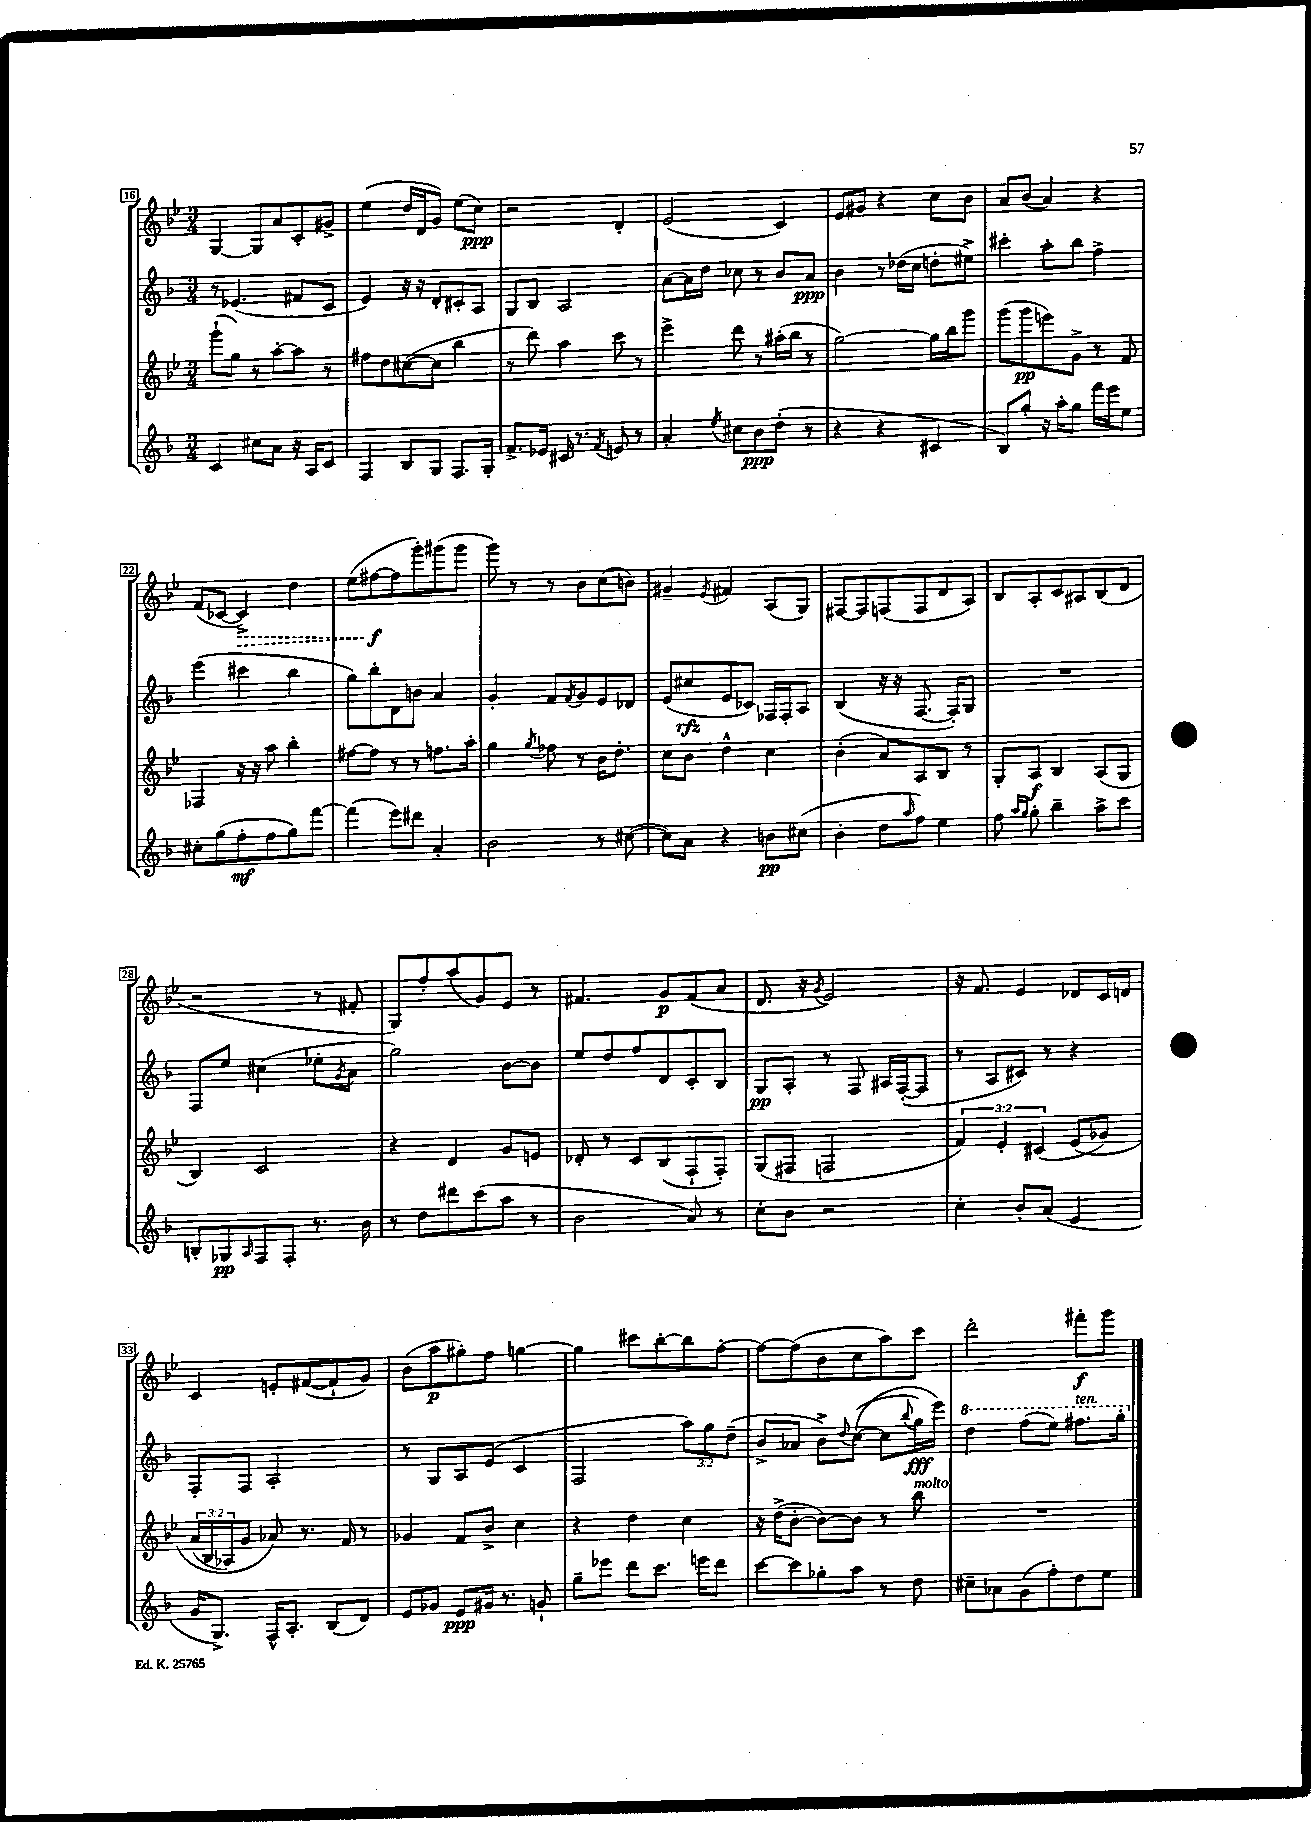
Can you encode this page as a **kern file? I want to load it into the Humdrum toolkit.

**kern	**kern	**kern	**kern
*staff4	*staff3	*staff2	*staff1
*clefG2	*clefG2	*clefG2	*clefG2
*k[b-]	*k[b-e-]	*k[b-]	*k[b-e-]
*M3/4	*M3/4	*M3/4	*M3/4
4c	(8ggg`	8r	[4G
.	8gg)	(4.e-	.
8cc#	8r	.	8G]
8a	[8aa'	.	8a
16r	8aa]	8f#	8c'
16A	.	.	.
8c	8r	8c	8g#^
=	=	=	=
4F	8ff#	4e)	(4ee-
.	8dd	.	.
8B-	([8cc#	16r	16dd
.	.	16r	16d
8G	8cc#]	8d'	8g)
8.F	4bb-	8c#'	(8ee-
.	.	8A	8cc)
16G'	.	.	.
=	=	=	=
8.f^	8r	8G	2r
.	8ddd)	8B-	.
16e-	.	.	.
16c#	4aa	2A	.
8.r	.	.	.
8qf	.	.	.
8e	8ccc	.	4d'
8r	8r	.	.
=	=	=	=
4a'	4eee-^	[8a	(2e-
.	.	16a]	.
.	.	16dd	.
8qee	.	.	.
8cc#	8ddd	8cc-	.
8b-	8r	8r	.
(8dd'	(16aa#'	8b-	4c)
.	16bb-	.	.
8r	8r	8a	.
=	=	=	=
4r	[2gg)	4b-	8e-
.	.	.	8g#
4r	.	8r	4r
.	.	(16dd-	.
.	.	16cc	.
4c#	16gg]	8dd'	8cc
.	16bb-	.	.
.	8ggg	8ee#^)	8b-
=	=	=	=
8B-)	(8ggg	4ccc#'	8a
8gg'	8ggg	.	(8b-
16r	8eee)	8aa'	4a)
16aa'	.	.	.
8gg	8g^	8bb-	.
16fff	8r	4ff^	4r
16eee	.	.	.
8ee	8f	.	.
=	=	=	=
8cc#'	4F-	(4eee	(8f
(8gg	.	.	[8c-
8ff'	16r	4ccc#	4c-^])
.	16r	.	.
8ff	8aa	.	.
8gg)	4bb-'	4bb-	4dd
[8fff	.	.	.
=	=	=	=
(4fff]	[8ff#	8gg)	(8ee-
.	8ff#]	8bb-'	[8ff#
8eee)	8r	8d	8ff#]
8ddd#	8r	8b	8ggg')
4a'	8.ff	4a	(8ggg#
.	.	.	8ggg#
.	16aa'	.	.
=	=	=	=
2b-	4gg	4g'	8ggg)
.	.	.	8r
.	8qgg	.	.
.	8ff-	8f	8r
.	.	8qf	.
.	8r	8g	8b-
8r	16b-	8e	(8cc
.	8.dd'	.	.
([8cc#	.	8d-	8b)
=	=	=	=
8cc#])	8cc	(8e	4g#~
8a	8b-	8cc#	.
.	.	.	8qe-
4r	4dd^^	8e	4f#
.	.	8c-)	.
8b	4cc	16F-	(8A
.	.	16F-'	.
(8cc#	.	8A	8G)
=	=	=	=
4b-'	(4b-'	(4B-	[8F#
.	.	.	8F#]
8dd	8a)	16r	(8F
.	.	16r	.
16qqaa	.	.	.
8ff)	8A	[8.F	8F
4ee	8B-	.	8d
.	.	16F'])	.
.	8r	8G	8A)
=	=	=	=
8ff	8G'	2.r	8B-
16qqaa	.	.	.
16qqgg	.	.	.
8gg'	8A	.	8A'
4bb-~	4B-	.	8c
.	.	.	8A#
8aa^	(8A	.	(8B-
8ccc	8G	.	8d
=	=	=	=
8B'	4B-)	8F	2r
8G-	.	8ee	.
16qqA	.	.	.
8F	2c	(4cc#	.
8F'	.	.	.
8.r	.	8ee-'	8r
.	.	8qg	.
.	.	8a	8f#'
16b-	.	.	.
=	=	=	=
8r	4r	2gg)	8G)
8dd	.	.	8ff'
8ddd#	4d	.	(8aa
(8ccc	.	.	8g)
8aa	8g	[8b-	8e-
8r	8e	8b-]	8r
=	=	=	=
2b-	8d-'	8ee	4.f#
.	8r	8dd	.
.	8c	8ff	.
.	(8B-	8d	8g
8a)	8F`	8c'	(8f#
8r	8F')	8B-	8a
=	=	=	=
8cc'	(8G	8G	8.d
8b-	8F#	8A'	.
.	.	.	16r
.	.	.	8qg
2r	2F	8r	2e-)
.	.	8F	.
.	.	16A#	.
.	.	([16F'	.
.	.	8F]	.
=	=	=	=
4cc'	6f)	8r	16r
.	.	.	8.f
.	.	8A	.
.	6e-'	.	.
8b-'	.	8c#)	4e-
.	(6c#	.	.
(8a	.	8r	.
4e	&(8e-	4r	8d-
.	8g-)	.	16c
.	.	.	16d
=	=	=	=
16g	(24a	8F'	4c
.	24B-	.	.
8.G^)	.	.	.
.	24A-)	.	.
.	8g	8F	.
16F^^	8a-&)	2A'	8e'
8.A'	.	.	.
.	8.r	.	([8f#
(8B-	.	.	8f#`]
.	16f	.	.
8d)	8r	.	8g)
=	=	=	=
8e	4g-	8r	(8b-
8g-	.	8G	8aa
8e	8f	8A	8gg#')
16g#	8b-^	(8e	8ff
8.r	.	.	.
.	4cc	4c	[4gg
8g`	.	.	.
=	=	=	=
8gg~	4r	2F	4gg]
8eee-	.	.	.
8ddd	4dd	.	8ccc#
8.ccc	.	.	[8bb-'
.	4cc	12aa)	8bb-]
16eee	.	.	.
.	.	12gg	.
8ddd	.	.	[8ff'
.	.	(12dd~	.
=	=	=	=
[8ccc	16r	8b-^	8ff_
.	(16dd^	.	.
8ccc]	[8b-'	8a-	(8ff]
8gg-'	8b-_)	8b-^)	8b-
.	.	8qqdd	.
8aa	8b-]	&(([8cc	8cc
8r	8r	8cc]	8aa)
.	.	8qqbb-	.
8dd	8bb-	16gg)	8ccc
.	.	16eee&)	.
=	=	=	=
8cc#~	2.r	4ddd	2ddd'
8a-	.	.	.
(8g	.	(8fff	.
8ff')	.	8eee)	.
8dd	.	8.fff#	8fff#'
8ee	.	.	8ggg
.	.	16ggg'	.
==	==	==	==
*-	*-	*-	*-
